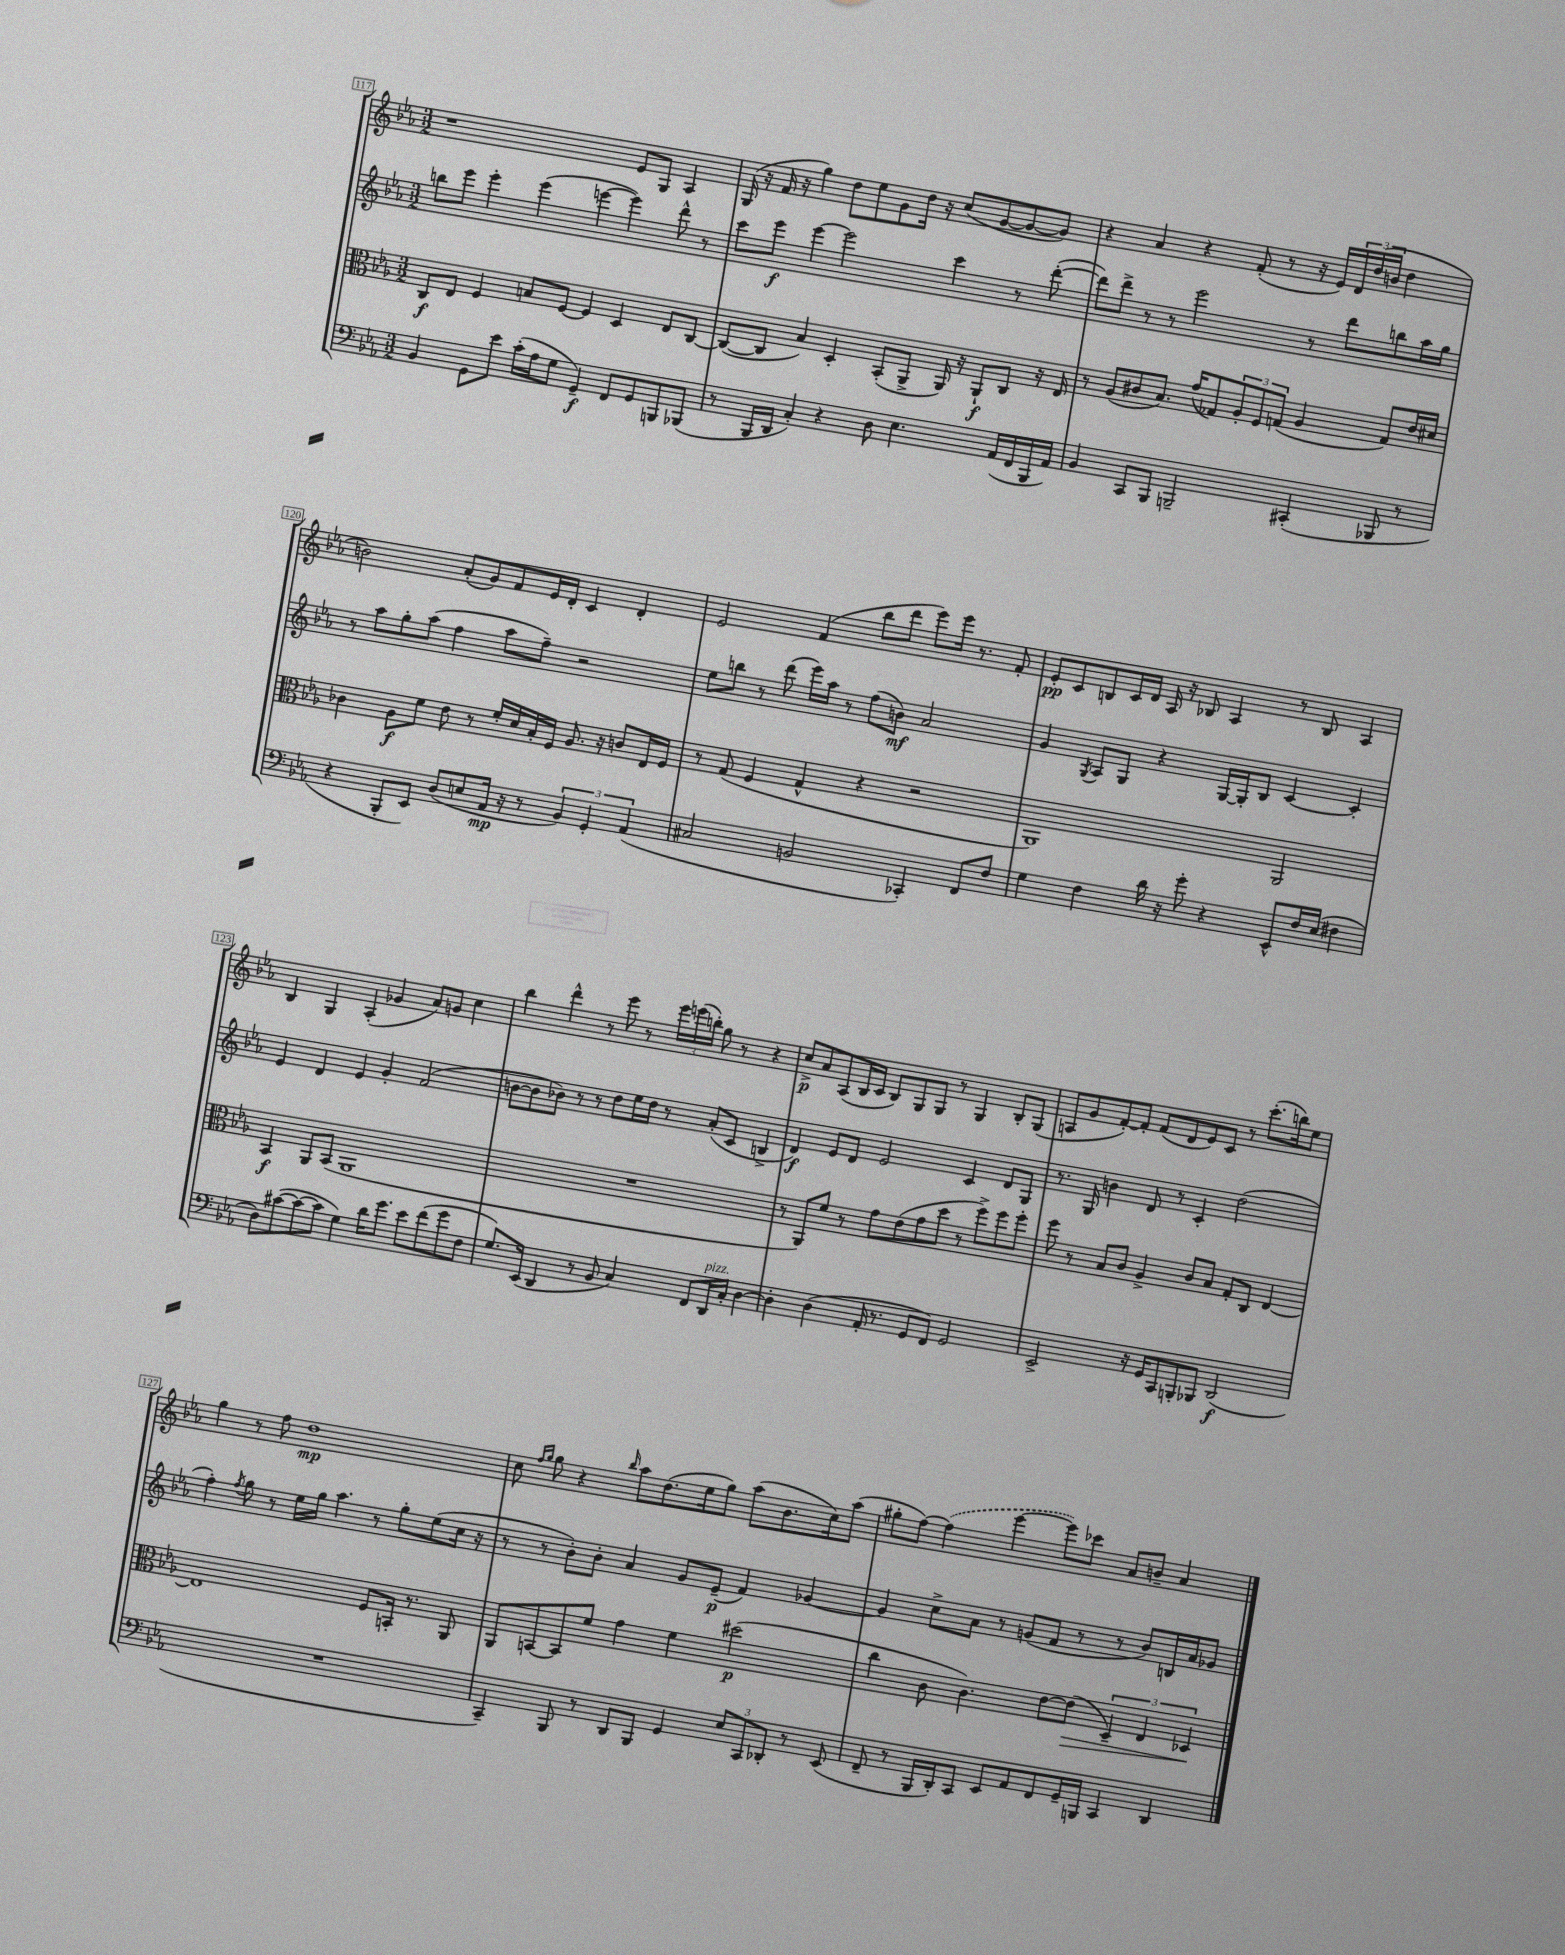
<<
\new StaffGroup <<
\new Staff = "s0" {
    \clef treble \key ees \major \numericTimeSignature \time 3/2
    r1 ees'8 g8 aes4 |
    g16( r16 f'16 r16 g''4) d''8 ees''8 g'8 d''16 r16 c''8( g'8~ g'8~ g'8) |
    r4 aes'4 r4 f'8-.( r8 r16 ees'16) \tuplet 3/2 { d'16 d''16( b'16 } d''4 |
    b'2) aes'8-.( g'8) f'8 ees'16 d'16-. c'4 d'4-. |
    ees'2 f'4( bes''8 d'''8 ees'''8) ees'''16 r8. f'8-. |
    ees'8-.\pp c'8 b8 c'16 d'16 aes16 r16 bes8 aes4 r8 bes8 aes4 |
    bes4 g4 aes4-.( ges'4 aes'8) g'8 c''4 |
    bes''4 d'''4-^ r8 ees'''8 r8 \tuplet 3/2 { ees'''16 e'''16( b''16-.) } g''8 r8 r4 |
    c''8->\p aes'8 aes8( bes16 c'16 bes8) g8 g8 r8 g4 bes8-. g8( |
    a8 g'8 f'8~-.) f'8-. f'8( d'8 ees'8) c'8 r8 c'''8.-.( b''16) ees''8 |
    g''4 r8 f''8 d''1\mp |
    c''8 \grace { f''16 g''16 } g''8 r4 \grace { bes''16 } aes''8 d''8.( ees''16 g''8) aes''8( bes'8. c''16) aes''8( |
    gis''8-. f''8~) \once \slurDashed f''4( ees'''4~ ees'''8) ces'''8 aes'8 b'8-- aes'4 \bar "|." |
}
\new Staff = "s1" {
    \clef treble \key ees \major \numericTimeSignature \time 3/2
    b''8 ees'''8 ees'''4-. ees'''4( e'''4~ e'''4) d'''8-^ r8 |
    c'''8 ees'''8\f ees'''4~ ees'''2 c'''4 r8 d'''8~-.( |
    d'''8) d'''8-> r8 r8 ees'''2 r8 d'''8 b''8 aes''16 g''16 |
    r8 aes''8 g''8-. aes''8( f''4 aes''8 f''8--) r2 |
    ees''8 b''8 r8 d'''8( ees'''16) aes''16 r8 f''8( b'8\mf) aes'2 |
    g'4 \acciaccatura { g8 } aes8 g8 r4 g16~ g16-. bes8 c'4~ c'4-. |
    ees'4 d'4 ees'4 g'4-. f'2( |
    b'8~ b'8 bes'8) r8 r8 d''8 ees''16 d''16 r8 aes'8-.( c'8 b4-> |
    d'4\f) ees'8 d'8 ees'2 c'4 d'8 g8 |
    r8. g16 b'4 d'8 r8 c'4-. d''2( |
    f''4-.) \acciaccatura { f''8 } g''8 r8 ees''16 g''16 aes''4. r8 g''8-. ees''8( c''16 r16 |
    r8 r8 bes'8-.) bes'8-. aes'4 g'8 ees'8--\p( f'4) ges'4~ |
    ges'4 c''8-> aes'8 r8 g'8( f'8 r8 r8 bes'8) b16 aes'16 ges'8 \bar "|." |
}
\new Staff = "s2" {
    \clef alto \key ees \major \numericTimeSignature \time 3/2
    c8\f ees8 f4 b8 f8~ f4 d4 ees8 c8~ |
    c8~( c8 bes4) d4-. bes,8-.( aes,8-> aes,16) r16 aes,8-!\f c8 r16 ees16 |
    r8 aes8( cis'8 bes8.) g'16( ges8) \tuplet 3/2 { aes8-. f8 g8( } aes4 g8) ees'16 dis'16 |
    ces'4 aes8\f f'8 ees'8 r8 f'16-. d'16 bes16-. f16 aes8. r16 c'8 ees16 f16 |
    r8 g8( f4 g4-^ r4 r2 |
    aes,1) aes,2 |
    bes,4\f aes,8 bes,8( aes,1 |
    R1. |
    r8 aes,8) f'8 r8 g'8 ees'8( g'8 d''8 r8 f''8->) f''8 f''8-. |
    f''8 r8 bes8 c'8 aes4-> c'8 bes8 g8-. c8 ees4~ |
    ees1 f8 b,16-. r8. aes,8 |
    aes,8 b,8~ b,8 f'8 g'4 f'4 dis''2\p( |
    c''4 c'8 c'4.) ees'8~ ees'8\>( \tuplet 3/2 { d4--) ees4 des4\! } \bar "|." |
}
\new Staff = "s3" {
    \clef bass \key ees \major \numericTimeSignature \time 3/2
    bes,4 g,8 ees'8 c'16-.( aes16 g8 g,4--\f) f,8 g,8 b,,8 bes,,8( |
    r8 bes,,16 d,16 c4-.) r4 d8 ees4. aes,16( f,16 bes,,16 aes,16) |
    bes,4 c,8 bes,,8 b,,2-- cis,4-.( bes,,8 r8 |
    r4 bes,,8-. ees,8) d8( e8 aes,16\mp r16 r8 \tuplet 3/2 { bes,4) g,4-. aes,4( } |
    cis2 b,2 ces,4-.) f,8 f8 |
    g4 f4 d'16 r16 g'8-. r4 ees,8-^ f16 ees16( fis4 |
    d8) cis'8~( cis'8~ cis'8 g4) d'16 g'8. ees'8 f'8( g'8 f8 |
    g8.) ees,16( d,4 r8 bes,8 c4) f,8 d,16^\markup { \italic "pizz." } c16-. d4~ |
    d4-. d4( aes,16-. r8. g,8 f,8) g,2 |
    ees,2-> r16 g,16 c,8 b,,8-. bes,,8 d,2\f( |
    R1. |
    c,4--) bes,,8 r8 d,8 bes,,8 g,4 \tuplet 3/2 { ees8 c,8 des,8-. } r8 ees,8( |
    f,8-- r8 bes,,16 d,16-.) c,8 ees,8 aes,8 f,8 g,16-- b,,16 c,4 d,4 \bar "|." |
}
>>
>>
\layout { \context { \Score currentBarNumber = #117 \override BarNumber.stencil = #(make-stencil-boxer 0.1 0.3 ly:text-interface::print) } }
